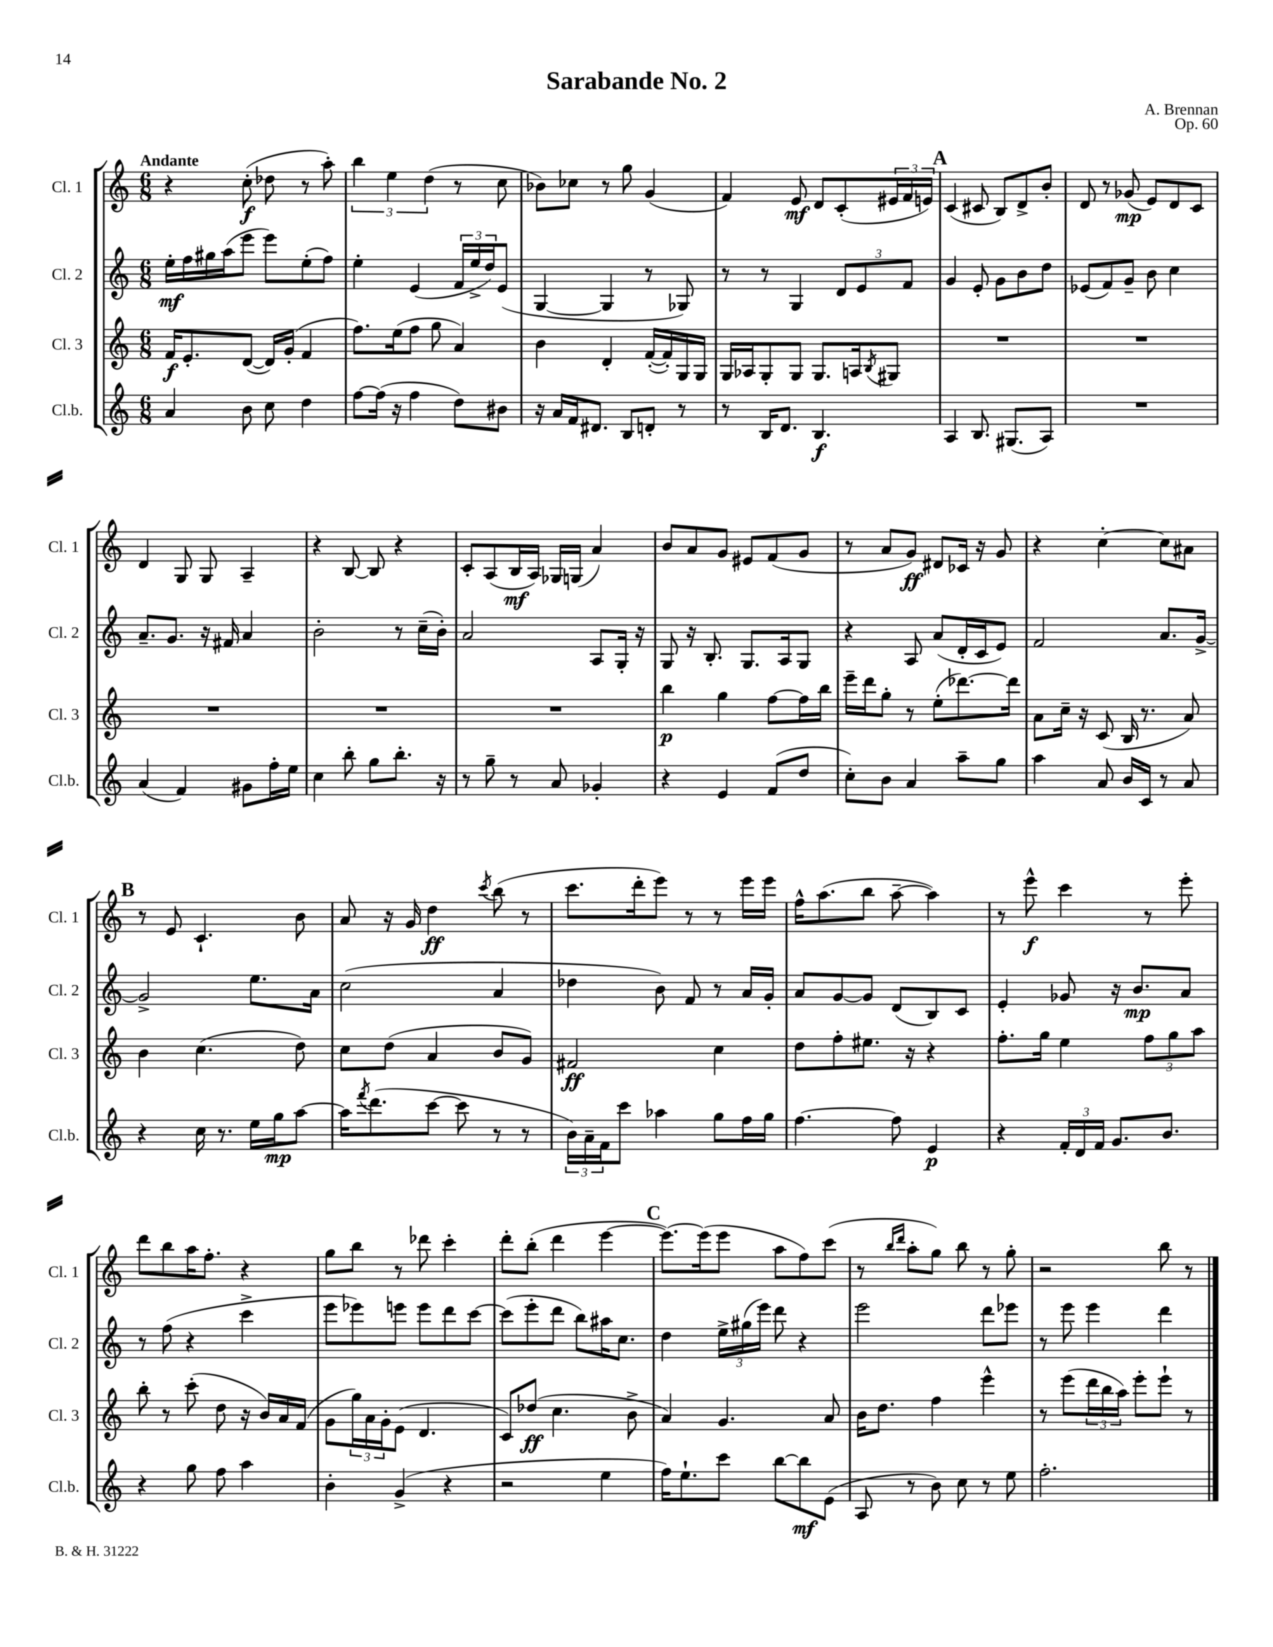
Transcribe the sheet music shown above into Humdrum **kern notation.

**kern	**dynam	**kern	**dynam	**kern	**dynam	**kern	**dynam
*part4	*part4	*part3	*part3	*part2	*part2	*part1	*part1
*staff4	*staff4	*staff3	*staff3	*staff2	*staff2	*staff1	*staff1
*I"Cl.b.	*	*I"Cl. 3	*	*I"Cl. 2	*	*I"Cl. 1	*
*I'Cl.b.	*	*I'Cl. 3	*	*I'Cl. 2	*	*I'Cl. 1	*
*clefG2	*	*clefG2	*	*clefG2	*	*clefG2	*
*k[]	*	*k[]	*	*k[]	*	*k[]	*
*M6/8	*	*M6/8	*	*M6/8	*	*M6/8	*
=1	=1	=1	=1	=1	=1	=1	=1
!	!	!	!	!	!	!LO:TX:a:B:t=Andante	!
4a/	.	16f/KL	f	16ee'\LL	mf	4r	.
.	.	8.e'/	.	16ff\	.	.	.
.	.	.	.	16gg#X\	.	.	.
.	.	.	.	(16aa\J	.	.	.
8b\	.	([8d/J	.	8eee\J	.	(8cc'\	f
8cc\	.	16d/LL])	.	8eee\L)	.	8dd-X\	.
.	.	(16g'/JJ	.	.	.	.	.
4dd\	.	4f/	.	(8ee'\	.	8r	.
.	.	.	.	8ff\J)	.	8aa'\)	.
=2	=2	=2	=2	=2	=2	=2	=2
[8ff\L	.	8.ff\L)	.	4ee'\	.	6bb\	.
(16ff\Jk]	.	.	.	.	.	.	.
.	.	.	.	.	.	6ee\	.
16r	.	(16ee\k	.	.	.	.	.
4ff\	.	8ff\J	.	(4e/	.	.	.
.	.	.	.	.	.	(6dd\	.
.	.	8gg\	.	.	.	.	.
8dd\L)	.	4a/)	.	24f/LL	.	8r	.
.	.	.	.	24ee^/	.	.	.
.	.	.	.	24dd/J)	.	.	.
8b#X\J	.	.	.	(8e/J	.	8cc\	.
=3	=3	=3	=3	=3	=3	=3	=3
16r	.	4b\	.	[4G/	.	8b-X\L)	.
16a/LL	.	.	.	.	.	.	.
16f/J	.	.	.	.	.	8cc-X\J	.
8.d#X/J	.	.	.	.	.	.	.
.	.	4d'/	.	4G/]	.	8r	.
8B/L	.	.	.	.	.	8gg\	.
8dn'/J	.	([16f'/LL	.	8r	.	(4g/	.
.	.	16f'/])	.	.	.	.	.
8r	.	16G/	.	8G-X/)	.	.	.
.	.	16G/JJ	.	.	.	.	.
=4	=4	=4	=4	=4	=4	=4	=4
8r	.	16G/LL	.	8r	.	4f/)	.
.	.	16A-X/J	.	.	.	.	.
16B/KL	.	8G'/	.	8r	.	.	.
8.d/J	.	.	.	.	.	.	.
.	.	8G/J	.	4G/	.	8e/	mf
4.B/	f	8.G/L	.	.	.	8d/L	.
.	.	.	.	12d/L	.	(8c'/	.
.	.	16An/k	.	.	.	.	.
.	.	.	.	12e/	.	.	.
.	.	8qB/	.	.	.	.	.
.	.	8G#X/J	.	.	.	24e#X/L	.
.	.	.	.	12f/J	.	24f/	.
.	.	.	.	.	.	24en/JJ)	.
!!LO:REH:place=s1:t=A
=5	=5	=5	=5	=5	=5	=5	=5
4A/	.	2.r	.	4g/	.	(4c/	.
8.B/	.	.	.	8e'/	.	8c#X/	.
.	.	.	.	8g\L	.	8B/L)	.
(8.G#X/L	.	.	.	.	.	.	.
.	.	.	.	8b\	.	8d^/	.
8A/J)	.	.	.	8dd\J	.	8b'/J	.
=6	=6	=6	=6	=6	=6	=6	=6
2.r	.	2.r	.	(8e-X/L	.	8d/	.
.	.	.	.	8f/)	.	8r	.
.	.	.	.	8g~/J	.	(8g-X/	mp
.	.	.	.	8b\	.	8e/L)	.
.	.	.	.	4cc\	.	8d/	.
.	.	.	.	.	.	8c/J	.
!!LO:LB:g=z
=7	=7	=7	=7	=7	=7	=7	=7
(4a/	.	2.r	.	8.a~/L	.	4d/	.
.	.	.	.	8.g/J	.	.	.
4f/)	.	.	.	.	.	8G/	.
.	.	.	.	16r	.	8G/	.
.	.	.	.	16f#X/	.	.	.
8g#X\L	.	.	.	4a/	.	4A~/	.
16ff'\L	.	.	.	.	.	.	.
16ee\JJ	.	.	.	.	.	.	.
=8	=8	=8	=8	=8	=8	=8	=8
4cc\	.	2.r	.	2b'\	.	4r	.
8bb'\	.	.	.	.	.	[8B/	.
8gg\L	.	.	.	.	.	8B/]	.
8.bb'\J	.	.	.	8r	.	4r	.
.	.	.	.	(16cc~\LL	.	.	.
16r	.	.	.	16b'\JJ)	.	.	.
=9	=9	=9	=9	=9	=9	=9	=9
8r	.	2.r	.	2a/	.	8c'/L	.
8gg~\	.	.	.	.	.	(8A/	.
8r	.	.	.	.	.	16B/L	mf
.	.	.	.	.	.	16A/JJ)	.
8a/	.	.	.	.	.	16G-X/LL	.
.	.	.	.	.	.	(16Gn/JJ	.
4g-X'/	.	.	.	8A/L	.	4a/)	.
.	.	.	.	16G'/Jk	.	.	.
.	.	.	.	16r	.	.	.
=10	=10	=10	=10	=10	=10	=10	=10
4r	.	4bb\	p	8G/	.	8b/L	.
.	.	.	.	16r	.	8a/	.
.	.	.	.	8.B'/	.	.	.
4e/	.	4gg\	.	.	.	8g/J	.
.	.	.	.	8.G/L	.	8e#X/L	.
(8f/L	.	[8ff\L	.	.	.	(8f/	.
.	.	.	.	16A/k	.	.	.
8dd/J	.	16ff\L]	.	8G/J	.	8g/J	.
.	.	16bb\JJ	.	.	.	.	.
=11	=11	=11	=11	=11	=11	=11	=11
8cc'\L)	.	16eee~\LL	.	4r	.	8r	.
.	.	16ddd\J	.	.	.	.	.
8b\J	.	8gg'\J	.	.	.	8a/L	.
4a/	.	8r	.	8A/	.	8g/J)	ff
.	.	(8ee'\L	.	(8a/L	.	8d#X/L	.
8aa~\L	.	[8.ddd-X\)	.	16d'/L	.	16c-X/Jk	.
.	.	.	.	16c/J	.	16r	.
8gg\J	.	.	.	8e/J)	.	8g/	.
.	.	16ddd-\Jk]	.	.	.	.	.
=12	=12	=12	=12	=12	=12	=12	=12
4aa\	.	8a\L	.	2f/	.	4r	.
.	.	16cc~\Jk	.	.	.	.	.
.	.	16r	.	.	.	.	.
8a/	.	(8c/	.	.	.	[4cc'\	.
16b/LL	.	16B/	.	.	.	.	.
16c/JJ	.	8.r	.	.	.	.	.
8r	.	.	.	8.a/L	.	8cc\L]	.
8a/	.	8a/)	.	.	.	8a#X\J	.
.	.	.	.	[16g^/Jk	.	.	.
!!LO:LB:g=z
!!LO:REH:place=s1:t=B
=13	=13	=13	=13	=13	=13	=13	=13
4r	.	4b\	.	2g^/]	.	8r	.
.	.	.	.	.	.	8e/	.
16cc\	.	(4.cc\	.	.	.	4.c`/	.
8.r	.	.	.	.	.	.	.
16ee\LL	.	.	.	8.ee\L	.	.	.
16gg\J	mp	.	.	.	.	.	.
[8aa\J	.	8dd\)	.	.	.	8b\	.
.	.	.	.	16a\Jk	.	.	.
=14	=14	=14	=14	=14	=14	=14	=14
16aa\KL]	.	8cc\L	.	(2cc\	.	8a/	.
8qfff/	.	.	.	.	.	.	.
(8.ddd\	.	.	.	.	.	.	.
.	.	(8dd\J	.	.	.	16r	.
.	.	.	.	.	.	16g/	.
[8ccc\J	.	4a/	.	.	.	4dd\	ff
8ccc\]	.	.	.	.	.	.	.
.	.	.	.	.	.	8qccc/	.
8r	.	8b/L	.	4a/	.	(8bb\	.
8r	.	8g/J)	.	.	.	8r	.
=15	=15	=15	=15	=15	=15	=15	=15
24b\LL)	.	2f#X/	ff	4dd-X\	.	8.ccc\L	.
24a~\	.	.	.	.	.	.	.
24f\J	.	.	.	.	.	.	.
8ccc\J	.	.	.	.	.	.	.
.	.	.	.	.	.	16ddd'\k	.
4aa-X\	.	.	.	8b\)	.	8eee\J)	.
.	.	.	.	8f/	.	8r	.
8gg\L	.	4cc\	.	8r	.	8r	.
16ff\L	.	.	.	16a/LL	.	16eee\LL	.
16gg\JJ	.	.	.	16g'/JJ	.	16eee\JJ	.
=16	=16	=16	=16	=16	=16	=16	=16
[4.ff\	.	8dd\L	.	8a/L	.	16ff^^\KL	.
.	.	.	.	.	.	(8.aa\	.
.	.	8ff'\	.	[8g/	.	.	.
.	.	8.ee#X\J	.	8g/J]	.	8bb\J	.
8ff\]	.	.	.	(8d/L	.	[8aa~\	.
.	.	16r	.	.	.	.	.
4e/	p	4r	.	8B/)	.	4aa\])	.
.	.	.	.	8c/J	.	.	.
=17	=17	=17	=17	=17	=17	=17	=17
4r	.	8.ff'\L	.	4e'/	.	8r	.
.	.	.	.	.	.	8eee^^\	f
.	.	16gg\Jk	.	.	.	.	.
24f'/LL	.	4ee\	.	8g-X/	.	4ccc\	.
24d/	.	.	.	.	.	.	.
24f/JJ	.	.	.	.	.	.	.
8.g/L	.	.	.	16r	.	.	.
.	.	.	.	8.b/L	mp	.	.
.	.	12ff\L	.	.	.	8r	.
8.b/J	.	.	.	.	.	.	.
.	.	12gg\	.	.	.	.	.
.	.	.	.	8a/J	.	8eee'\	.
.	.	12aa\J	.	.	.	.	.
!!LO:LB:g=z
=18	=18	=18	=18	=18	=18	=18	=18
4r	.	8bb'\	.	8r	.	8ddd\L	.
.	.	8r	.	(8ff\	.	8bb\	.
8gg\	.	(8ccc'\	.	4r	.	16aa\K	.
.	.	.	.	.	.	8.ff'\J	.
8ff\	.	8dd\	.	.	.	.	.
4aa\	.	16r	.	4ccc^\	.	4r	.
.	.	16b/LL)	.	.	.	.	.
.	.	16a/	.	.	.	.	.
.	.	(16f/JJ	.	.	.	.	.
=19	=19	=19	=19	=19	=19	=19	=19
4b'\	.	8g\L	.	8eee\L	.	8gg\L	.
.	.	24gg\L)	.	8eee-X\)	.	8bb\J	.
.	.	24a\	.	.	.	.	.
.	.	24g'\J	.	.	.	.	.
(4g^/	.	(8e\J	.	8eeen\J	.	8r	.
.	.	4.d/	.	8eee\L	.	8ddd-X\	.
4r	.	.	.	8ddd\	.	4ccc'\	.
.	.	.	.	[8ccc\J	.	.	.
=20	=20	=20	=20	=20	=20	=20	=20
2r	.	8c/L)	.	(8ccc\L]	.	8ddd'\L	.
.	.	(8dd-X/J	ff	8eee'\	.	(8bb'\J	.
.	.	4.cc\	.	8ddd\J	.	4ddd\	.
.	.	.	.	8bb\L)	.	.	.
4ee\	.	.	.	16aa#X\K	.	[4eee\	.
.	.	.	.	8.cc\J	.	.	.
.	.	8b^\	.	.	.	.	.
!!LO:REH:place=s1:t=C
=21	=21	=21	=21	=21	=21	=21	=21
16ff\KL)	.	4a/)	.	4dd\	.	8.eee\L_)	.
8.ee`\	.	.	.	.	.	.	.
.	.	.	.	.	.	(16eee\k]	.
8ccc\J	.	4.g/	.	24ee^\LL	.	8eee\J	.
.	.	.	.	(24gg#X\	.	.	.
.	.	.	.	24eee\JJ)	.	.	.
[8bb\L	.	.	.	8ddd\	.	8aa\L	.
8bb\]	mf	.	.	4r	.	8ff\)	.
(8e\J	.	8a/	.	.	.	(8ccc\J	.
=22	=22	=22	=22	=22	=22	=22	=22
8A/	.	16b\KL	.	2eee\	.	8r	.
.	.	8.dd\J	.	.	.	.	.
.	.	.	.	.	.	16qqbb/LL	.
.	.	.	.	.	.	16qqddd/JJ	.
8r	.	.	.	.	.	8aa'\L	.
8b\)	.	4ff\	.	.	.	8gg\J)	.
8cc\	.	.	.	.	.	8bb\	.
8r	.	4eee^^\	.	8ddd\L	.	8r	.
8ee\	.	.	.	8eee-X\J	.	8gg'\	.
=23	=23	=23	=23	=23	=23	=23	=23
2.ff'\	.	8r	.	8r	.	2r	.
.	.	(8eee\L	.	8eee\	.	.	.
.	.	24ddd\L	.	4eee\	.	.	.
.	.	24bb\	.	.	.	.	.
.	.	24aa\JJ)	.	.	.	.	.
.	.	8eee'\L	.	.	.	.	.
.	.	8eee`\J	.	4ddd\	.	8bb\	.
.	.	8r	.	.	.	8r	.
==	==	==	==	==	==	==	==
*-	*-	*-	*-	*-	*-	*-	*-
